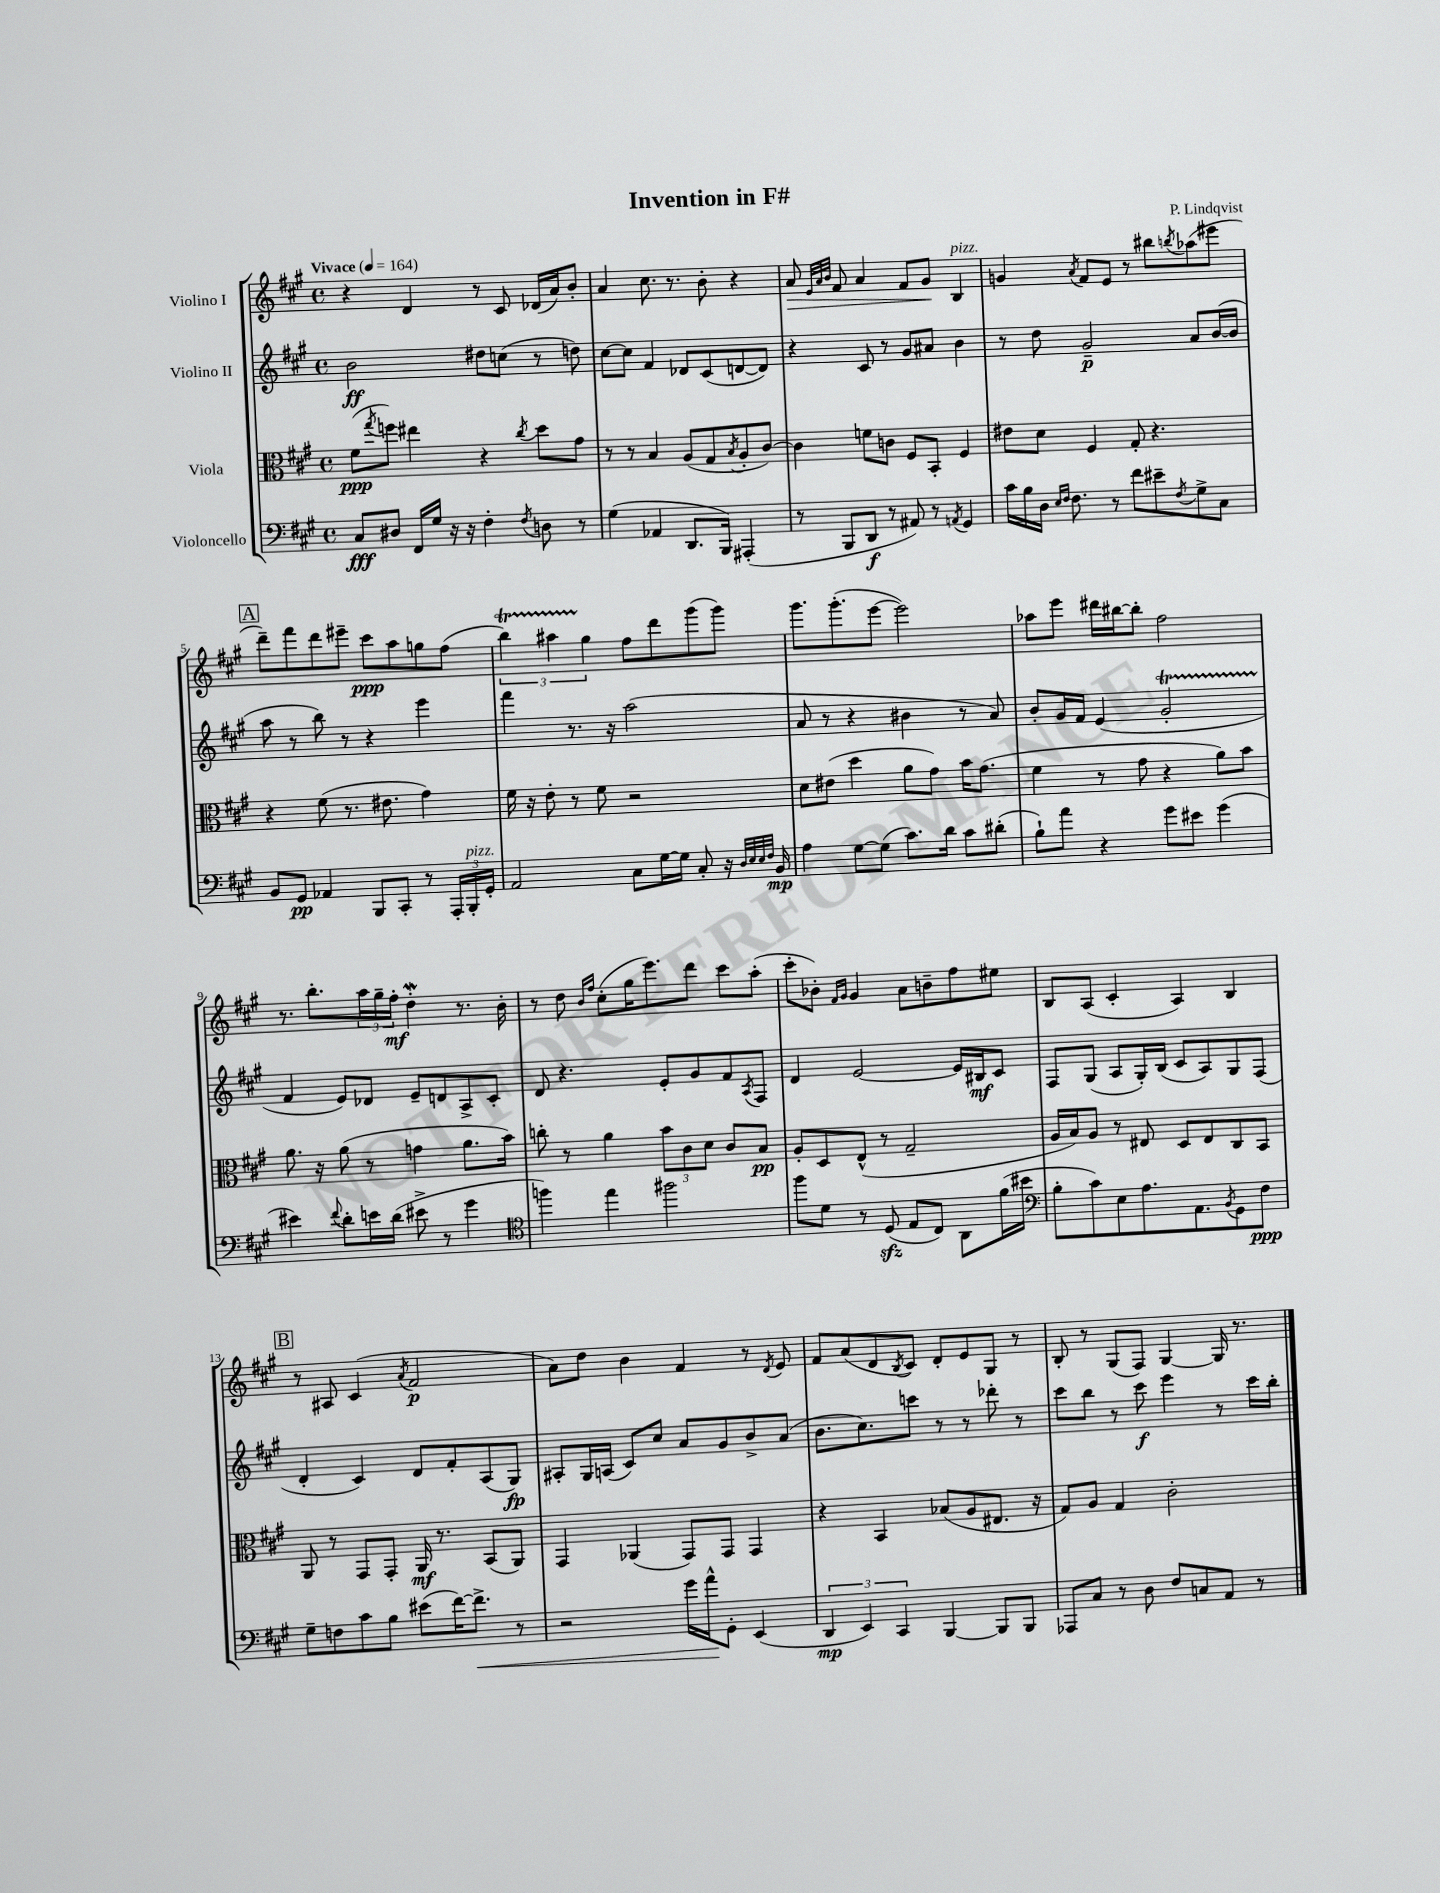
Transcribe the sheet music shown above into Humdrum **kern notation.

**kern	**kern	**kern	**kern
*staff4	*staff3	*staff2	*staff1
*clefF4	*clefC3	*clefG2	*clefG2
*k[f#c#g#]	*k[f#c#g#]	*k[f#c#g#]	*k[f#c#g#]
*M4/4	*M4/4	*M4/4	*M4/4
*met(c)	*met(c)	*met(c)	*met(c)
*MM164	*MM164	*MM164	*MM164
8C#	(8f#	2b	4r
.	8qgg#	.	.
8D#	8ff)	.	.
16FF#	4ee#	.	4d
16G#	.	.	.
16r	.	.	.
16r	.	.	.
4F#'	4r	8dd#	8r
.	.	(8cc	8c#
8qF#	8qcc#	.	.
8D	8dd	8r	(16d-
.	.	.	16a)
8r	8g#	8dd)	8b'
=	=	=	=
(4G#	8r	[8cc#	4a
.	8r	8cc#]	.
4AA-	4B	4f#	8.cc#
.	.	.	8.r
8.DD	(8A	8d-	.
.	8G#	(8c#	8b'
16BBB)	.	.	.
.	8qB	.	.
(4AAA#'	8A'	[8d	4r
.	[8c#)	8d])	.
=	=	=	=
8r	4c#]	4r	8a
.	.	.	32qqe
.	.	.	32qqa
.	.	.	32qqb
8BBB	.	.	8f#
8DD	8f	8c#	4a
8r	8c	8r	.
8AA#)	8F#	8g#	8f#
8r	8BB'	8a#	8g#
8qAA	.	.	.
4GG#	4F#	4b	4B
=	=	=	=
16c#	8e#	8r	4g
16B	.	.	.
16D	8d	8dd	.
16qqE	.	.	.
16qqF#	.	.	.
8.F#	.	.	.
.	.	.	8qa
.	4F#	2g#~	8f#
8r	.	.	8e
8f#	8G#'	.	8r
8e#~	4.r	.	8bb#
8qF#	.	.	8qbb
8G#^	.	8a	(8aa-
8C#	.	([16b	8eee#
.	.	16b]	.
=	=	=	=
8BB	4r	8aa	8ddd~)
8GG#	.	8r	8fff#
4AA-	(8f#	8bb)	8ddd
.	8.r	8r	8eee#~
8BBB	.	4r	8ccc#
.	8.e#	.	.
8CC#'	.	.	8aa
8r	4g#)	4eee	8gg
24AAA'	.	.	(8ff#
24BBB'	.	.	.
24GG#'	.	.	.
=	=	=	=
2AA	16f#	4fff#	6bb)
.	16r	.	.
.	8e'	.	.
.	.	.	6aa#
.	8r	8.r	.
.	.	.	6gg#
.	8f#	.	.
.	.	16r	.
8C#	2r	(2aa	8ff#
[16G#	.	.	8ddd
16G#]	.	.	.
8C#'	.	.	(8ggg#
16r	.	.	8ggg#)
32qqD	.	.	.
32qqE	.	.	.
32qqE	.	.	.
32qqF#	.	.	.
16BB	.	.	.
=	=	=	=
4A	8d	8a	8.ggg#
.	(8e#	8r	.
.	.	.	(8.ggg#'
[8G#	4dd	4r	.
(8G#]	.	.	[8eee
8.c#)	8a	4b#	2eee])
.	8g#)	.	.
16d	.	.	.
8c#	16b	8r	.
.	(8.g#	.	.
(8d#'	.	8a)	.
=	=	=	=
8B`)	4f#	8b'	8aa-
8a	.	16g#	8eee
.	.	16f#	.
4r	8r	(4e	16ddd#
.	.	.	[16bb#
.	8g#	.	8bb#']
8g#	4r	2g#'	2ff#
8e#	.	.	.
(4g#	8a)	.	.
.	8b	.	.
=	=	=	=
4e#)	8.a	4f#	8.r
.	16r	.	8.bb'
8qqf#	.	.	.
8d'	(8a	8e)	.
16e	8r	8d-	24aa
.	.	.	24gg#~
(16d	.	.	.
.	.	.	24ff#'
8e#^	4g	8e~	4dd'
8r	.	8d	.
4g#	8.a	8A^	8.r
.	.	8c#'	.
.	16b)	.	16b'
=	=	=	=
*clefC4	*	*	*
4ff)	8cc'	8d	8r
.	8r	4.r	8dd
.	.	.	16qqb
.	.	.	16qqff#
4ee	4a	.	(8cc#'
.	.	.	16gg#
.	.	.	8.eee)
2ff#	12b	8e'	.
.	12c#	.	.
.	.	8g#	8ddd
.	12d	.	.
.	8c#	8f#	8ccc#
.	.	8qA	.
.	8B	8F#	(8aa'
=	=	=	=
8ff#	8A'	4d	8ccc#'
8d	8D	.	8b-')
.	.	.	16qqf#
.	.	.	16qqg#
8r	(8E^^	[2e	4g#
(8D	8r	.	.
8E	2G#~	.	8a
8C#)	.	.	8b~
8AA	.	16e]	8ff#
.	.	16B#	.
(16f#	.	8c#	8ee#
16b#	.	.	.
=	=	=	=
*clefF4	*	*	*
8B'	16A	8F#	8B
.	16B)	.	.
8c#)	8A	(8G#	(8A
8E	8r	8A	4c#'
8.A	8E#	16G#')	.
.	.	(16B	.
.	8D	8c#	4A)
8.AA	.	.	.
.	8E#	8A)	.
8qBB	.	.	.
8GG#	8C#	8G#	4B
8F#	8BB	(8F#	.
=	=	=	=
8G#~	8AA	4d'	8r
8F	8r	.	8A#
8c#	8GG#	4c#)	(4c#
8B	8GG#'	.	.
.	.	.	8qa
(8e#	16AA	8d	2f#
.	8.r	.	.
[16f#)	.	8f#'	.
8.f#^]	.	.	.
.	(8BB	(8A	.
8r	8AA)	8G#)	.
=	=	=	=
2r	4GG#	8A#'	8a)
.	.	16G#	8dd
.	.	(16A	.
.	(4AA-	8c#)	4b
.	.	8cc#	.
16g#	8GG#)	8a	4f#
16a^^	.	.	.
8GG#'	8GG#	8g#	.
(4EE	4GG#	8b^	8r
.	.	.	8qd
.	.	(8a	8e
=	=	=	=
6DD	4r	8.b	8f#
.	.	.	(8a
6EE)	.	.	.
.	.	8.cc#)	.
.	4BB	.	8d
6CC#	.	.	.
.	.	.	8qB
.	.	8ccc	8c#)
[4BBB	(8B-	8r	8d'
.	8A	8r	8e
8BBB]	8.E#	8ddd-'	8G#
8BBB	.	8r	8r
.	16r	.	.
=	=	=	=
8AAA-	8G#)	8ccc#	8B'
8C#	8A	8bb	8r
8r	4G#	8r	(8G#
8D	.	8ccc#	8F#)
8F#	2c#'	4eee	[4G#
8C	.	.	.
8AA	.	8r	16G#]
.	.	.	8.r
8r	.	16ccc#	.
.	.	16bb'	.
==	==	==	==
*-	*-	*-	*-
